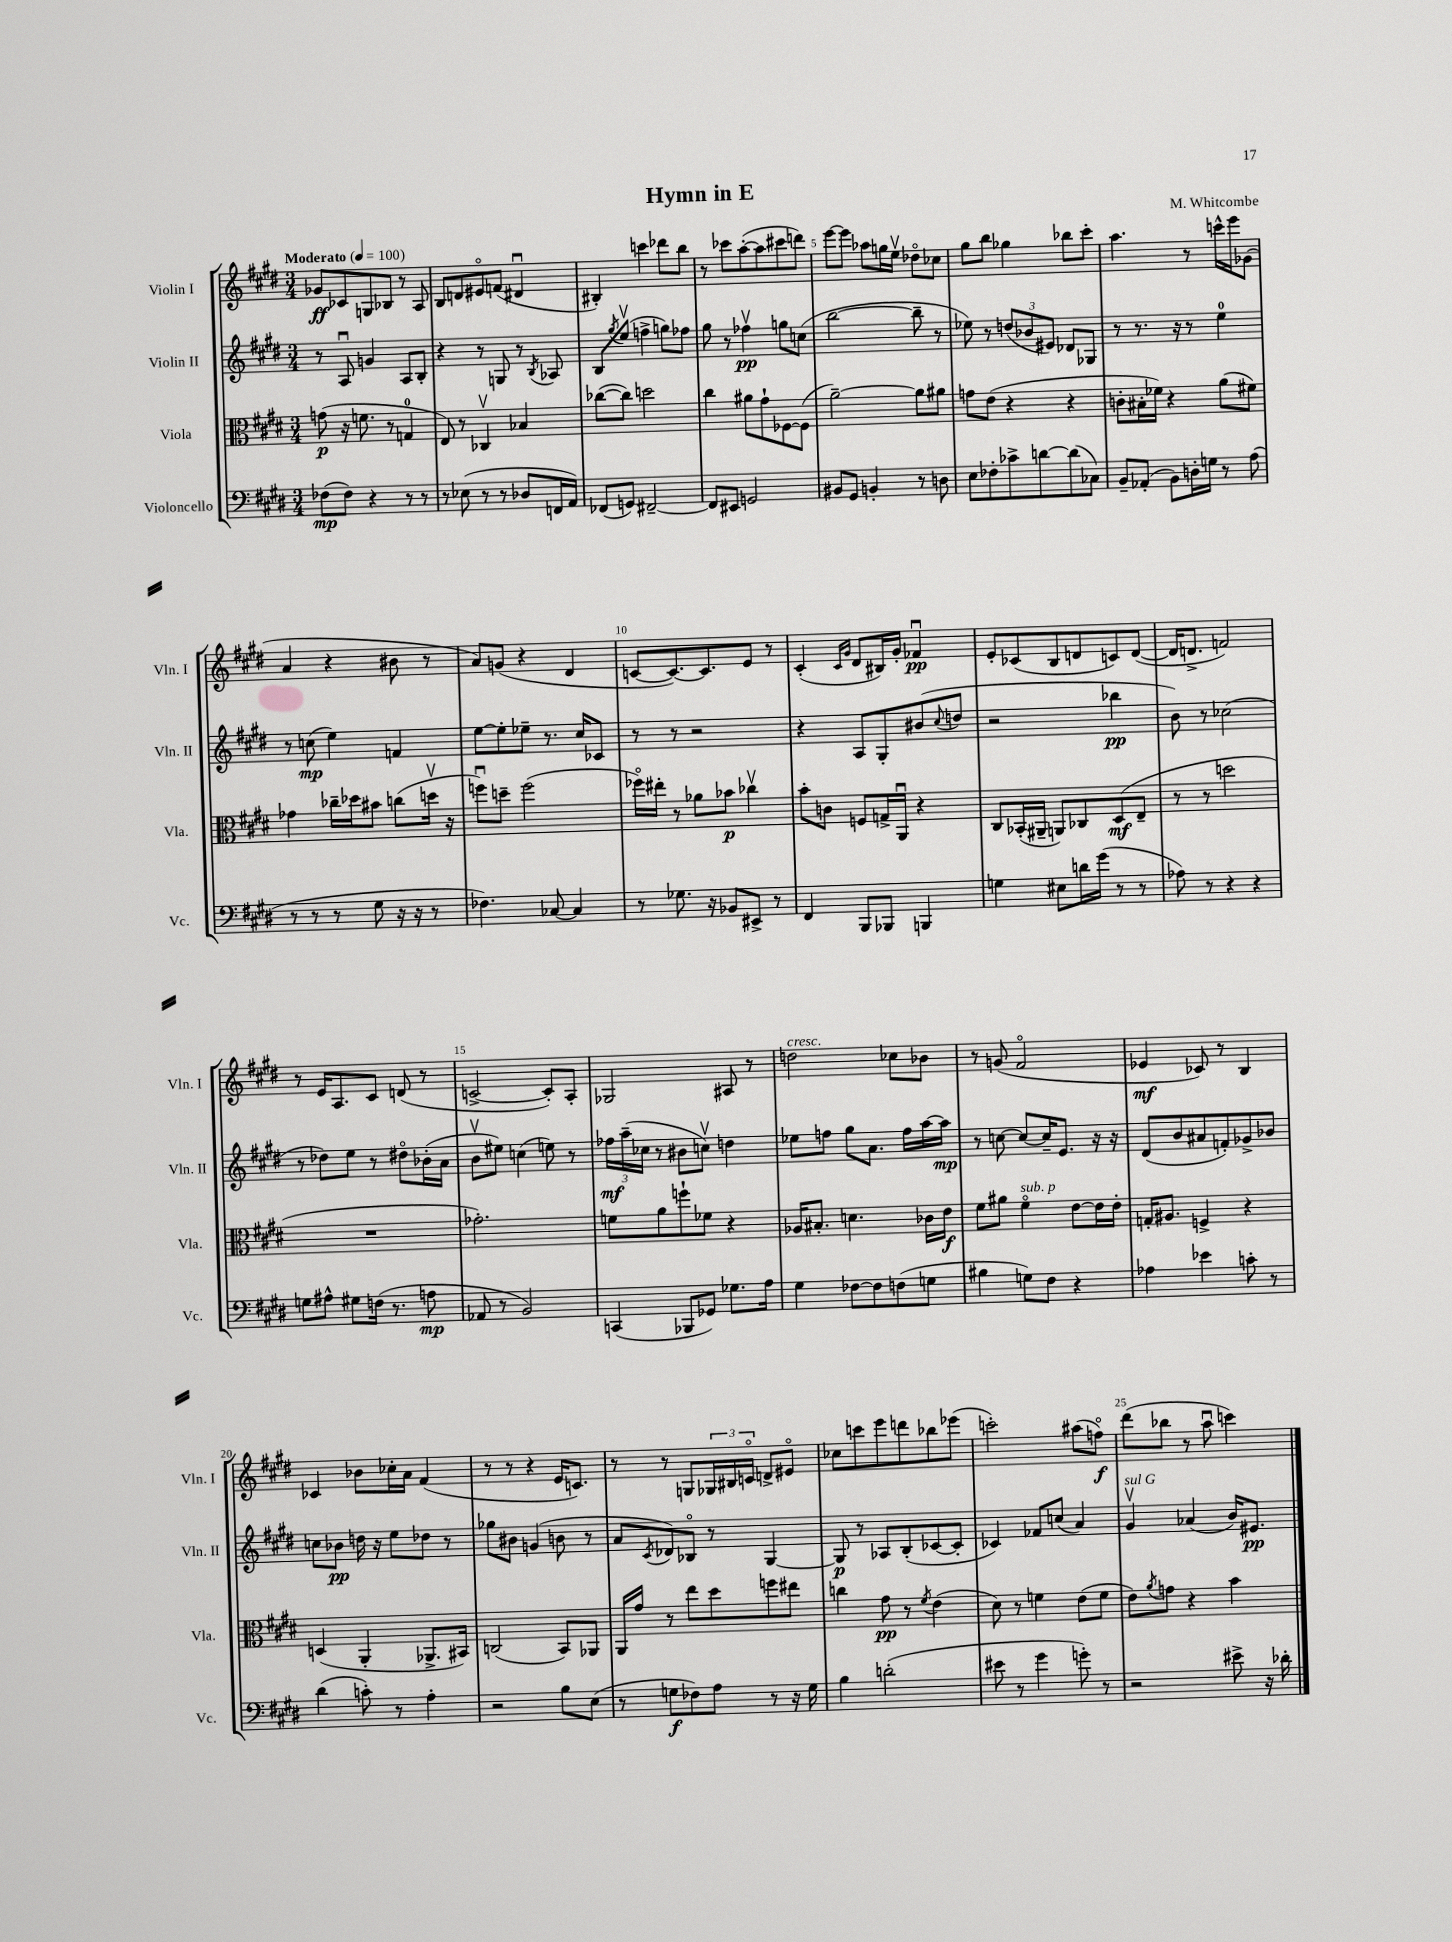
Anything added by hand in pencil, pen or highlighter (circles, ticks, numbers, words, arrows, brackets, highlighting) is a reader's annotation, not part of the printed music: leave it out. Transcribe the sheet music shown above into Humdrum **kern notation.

**kern	**dynam	**kern	**dynam	**kern	**dynam	**kern	**dynam
*part4	*part4	*part3	*part3	*part2	*part2	*part1	*part1
*staff4	*staff4	*staff3	*staff3	*staff2	*staff2	*staff1	*staff1
*I"Violoncello	*	*I"Viola	*	*I"Violin II	*	*I"Violin I	*
*I'Vc.	*	*I'Vla.	*	*I'Vln. II	*	*I'Vln. I	*
*clefF4	*	*clefC3	*	*clefG2	*	*clefG2	*
*k[f#c#g#d#]	*	*k[f#c#g#d#]	*	*k[f#c#g#d#]	*	*k[f#c#g#d#]	*
*M3/4	*	*M3/4	*	*M3/4	*	*M3/4	*
*MM100	*	*MM100	*	*MM100	*	*MM100	*
=1	=1	=1	=1	=1	=1	=1	=1
!	!	!	!	!	!	!LO:TX:a:B:t=Moderato	!
(8F-X\L	mp	(8gn\	p	8r	.	8g-X/L	ff
8F-\J)	.	16r	.	8Au/	.	8c-X/	.
.	.	8.fn\	.	.	.	.	.
4r	.	.	.	4gn/	.	8Gn/	.
.	.	8r	.	.	.	8B-X/J	.
8r	.	4Gn/	.	8A/L	.	8r	.
8r	.	.	.	8B'/J	.	8A/	.
=2	=2	=2	=2	=2	=2	=2	=2
8r	.	8E/)	.	4r	.	8B/L	.
(8E-X\	.	8r	.	.	.	8dn/	.
8r	.	4C-Xv/	.	8r	.	8e#X/	.
8r	.	.	.	8Gn/	.	(8fn/J	.
8D-X/L	.	4B-X/	.	8r	.	4d#Xu/	.
.	.	.	.	8qB/	.	.	.
16FFn/L	.	.	.	8A-X/	.	.	.
16AA/JJ)	.	.	.	.	.	.	.
=3	=3	=3	=3	=3	=3	=3	=3
(8FF-X/L	.	([8cc-X\L	.	8B/L	.	4B#X'/)	.
.	.	.	.	8qgg#/	.	.	.
8GGn/J)	.	8cc-\J])	.	(8eev/J	.	.	.
[2FF#X~/	.	2ddn\	.	4ffn^\	.	4cccn\	.
.	.	.	.	8ggn\L)	.	8ddd-X\L	.
.	.	.	.	8ff-X\J	.	8bb\J	.
=4	=4	=4	=4	=4	=4	=4	=4
8FF#/L]	.	4cc#\	.	8gg#\	.	8r	.
8EE#X/J	.	.	.	8r	.	8ccc-X\L	.
2GGn/	.	8a#X\L	.	4ff-Xv\	pp	([8aa'\	.
.	.	8g#`\	.	.	.	8aa\]	.
.	.	[8F-X\	.	8ggn\L	.	8ccc#X\	.
.	.	(8F-\J]	.	(8ccn\J	.	8dddn\J)	.
=5	=5	=5	=5	=5	=5	=5	=5
8BB#X/L	.	[2a~\)	.	[2bb\	.	[8eee\L	.
8GG#/J	.	.	.	.	.	8eee\J]	.
4BBn'/	.	.	.	.	.	8aa-X\L	.
.	.	.	.	.	.	16ggn\L	.
.	.	.	.	.	.	16eev\JJ	.
8r	.	8a\L]	.	8bb~\]	.	8dd-X\L	.
8Dn\	.	8a#X\J	.	8r	.	8cc-X\J	.
=6	=6	=6	=6	=6	=6	=6	=6
8E\L	.	8gn\L	.	8ee-X\)	.	8gg#\L	.
8F-X'\	.	(8e\J	.	8r	.	8bb\J	.
8c-X^\	.	4r	.	(12ddn/L	.	4gg-X\	.
.	.	.	.	12b-X/	.	.	.
[8dn\	.	.	.	.	.	.	.
.	.	.	.	12e#X/J)	.	.	.
(8d\]	.	4r	.	8d-X/L	.	8bb-X\L	.
8C-X\J)	.	.	.	8G-X/J	.	8ccc#'\J	.
=7	=7	=7	=7	=7	=7	=7	=7
8BB~/L	.	8cn'\L	.	8r	.	4.aa\	.
(8AA-X'/J	.	16B#X'\L	.	8.r	.	.	.
.	.	16f-X\JJ)	.	.	.	.	.
8BB\L)	.	4r	.	.	.	.	.
.	.	.	.	16r	.	.	.
16Dn'\L	.	.	.	8r	.	8r	.
16Gn\JJ	.	.	.	.	.	.	.
8r	.	(8a\L	.	4ee\	.	16cccn^^\LL	.
.	.	.	.	.	.	16eee\J	.
(8A\	.	8f#X\J)	.	.	.	(8g-X\J	.
!!LO:LB:g=z
=8	=8	=8	=8	=8	=8	=8	=8
8r	.	4g-X\	.	8r	.	4a/	.
8r	.	.	.	(8ccn\	mp	.	.
8r	.	16cc-X~\LL	.	4ee\)	.	4r	.
.	.	16dd-X\J	.	.	.	.	.
8G#\	.	8b#X\J	.	.	.	.	.
16r	.	(8ccn\L	.	4fn/	.	8b#X\	.
16r	.	.	.	.	.	.	.
8r	.	16ddnv\Jk	.	.	.	8r	.
.	.	16r	.	.	.	.	.
=9	=9	=9	=9	=9	=9	=9	=9
4.F-X\)	.	8ffnu\L)	.	[8ee\L	.	8a/L)	.
.	.	8ddn~\J	.	8ee'\]	.	(8gn/J	.
.	.	(2ff\	.	8ee-X~\J	.	4r	.
[8C-X/	.	.	.	8.r	.	.	.
4C-/]	.	.	.	.	.	4d#/	.
.	.	.	.	16cc#/KL	.	.	.
.	.	.	.	8c-X/J	.	.	.
=10	=10	=10	=10	=10	=10	=10	=10
8r	.	16ff-X\LL)	.	8r	.	[8cn/L	.
.	.	16ee#X'\JJ	.	.	.	.	.
8.G-X\	.	8r	.	8r	.	8.c/_)	.
.	.	8a-X\L	.	2r	.	.	.
16r	.	.	.	.	.	8.c/]	.
8BB-X/L	.	8b-X\J	p	.	.	.	.
8EE#X^/J	.	4cc-Xv\	.	.	.	8e/J	.
8r	.	.	.	.	.	8r	.
=11	=11	=11	=11	=11	=11	=11	=11
4FF#/	.	8b'\L	.	4r	.	(4c#'/	.
.	.	8cn\J	.	.	.	.	.
.	.	.	.	.	.	16qqc#/LL	.
.	.	.	.	.	.	16qqg#/JJ	.
8BBB/L	.	8Fn/L	.	8A/L	.	8d#/L	.
8BBB-X/J	.	16Gn^/L	.	8G#'/	.	16B#X/L)	.
.	.	16AAu/JJ	.	.	.	16g#'/JJ	.
4BBBn/	.	4r	.	(8b#X/	.	4f-Xu/	pp
.	.	.	.	8qqcc#/	.	.	.
.	.	.	.	8ddn/J	.	.	.
=12	=12	=12	=12	=12	=12	=12	=12
4Gn\	.	8C#/L	.	2r	.	8e'/L	.
.	.	(16BB-X'/L	.	.	.	(8c-X/	.
.	.	16AA#X~/JJ	.	.	.	.	.
8E#X\L	.	8AAn/L)	.	.	.	8B/	.
16dn\L	.	8C-X/	.	.	.	8dn/	.
(16g#\JJ	.	.	.	.	.	.	.
8r	.	(8D#/	mf	4bb-X\	pp	8cn/)	.
8r	.	8E~/J	.	.	.	([8d/J	.
=13	=13	=13	=13	=13	=13	=13	=13
8A-X\)	.	8r	.	8b\)	.	16d/KL]	.
.	.	.	.	.	.	8.dn^/J	.
8r	.	8r	.	8r	.	.	.
4r	.	2ddn\	.	(2cc-X\	.	2fn/)	.
4r	.	.	.	.	.	.	.
!!LO:LB:g=z
=14	=14	=14	=14	=14	=14	=14	=14
8Gn\L	.	2.r	.	8r	.	8r	.
8A#X^^\J	.	.	.	8dd-X\L)	.	16e/KL	.
.	.	.	.	.	.	8.A/	.
8G#X\L	.	.	.	8ee\J	.	.	.
(16Fn\Jk	.	.	.	8r	.	8c#/J	.
8.r	.	.	.	.	.	.	.
.	.	.	.	8dd#X\L	.	(8dn/	.
8An\	mp	.	.	(16b-X'\L	.	8r	.
.	.	.	.	16a\JJ	.	.	.
=15	=15	=15	=15	=15	=15	=15	=15
8AA-X/	.	2.g-X'\)	.	8bv\L	.	[2cn^/	.
8r	.	.	.	8ee#X\J)	.	.	.
2BB/)	.	.	.	(4ccn\	.	.	.
.	.	.	.	8een\)	.	8c'/L])	.
.	.	.	.	8r	.	8A'/J	.
=16	=16	=16	=16	=16	=16	=16	=16
(4CCn/	.	8fn\L	.	24ff-X\LL	mf	2G-X/	.
.	.	.	.	(24aa~\	.	.	.
.	.	.	.	24cc-X\JJ	.	.	.
.	.	8a\	.	8r	.	.	.
8BBB-X/L	.	8ffn`\	.	8b#X\L	.	.	.
8GG-X/J)	.	8f-X\J	.	8ccnv\J)	.	.	.
8.G-X\L	.	4r	.	4ddn\	.	8A#X/	.
.	.	.	.	.	.	8r	.
16A\Jk	.	.	.	.	.	.	.
=17	=17	=17	=17	=17	=17	=17	=17
!	!	!	!	!	!	!LO:TX:a:i:t=cresc.	!
4G#\	.	16A-X/KL	.	8ee-X\L	.	2ddn\	.
.	.	8.B#X'/J	.	.	.	.	.
.	.	.	.	8ffn\J	.	.	.
[8F-X\L	.	4.dn\	.	8gg#\L	.	.	.
8F-\]	.	.	.	8.a\J	.	.	.
(8Fn\	.	.	.	.	.	8cc-X\L	.
.	.	.	.	16ff\LL	.	.	.
8Gn\J	.	16c-X\LL	.	[16aa\	.	8b-X\J	.
.	.	16e\JJ	f	16aa\JJ]	mp	.	.
=18	=18	=18	=18	=18	=18	=18	=18
4B#X\	.	8f#\L	.	8r	.	8r	.
.	.	8a#X\J	.	[8ccn\	.	(8gn/	.
!	!	!LO:TX:a:i:t=sub. p	!	!	!	!	!
8Gn\L)	.	4f#\	.	8cc/L_	.	2f#/	.
8F#\J	.	.	.	16cc~/K]	.	.	.
.	.	.	.	8.e/J	.	.	.
4r	.	[8e\L	.	.	.	.	.
.	.	16e\L]	.	16r	.	.	.
.	.	16e'\JJ	.	16r	.	.	.
=19	=19	=19	=19	=19	=19	=19	=19
4A-X\	.	16Gn'/KL	.	(8d#/L	.	4e-X/	mf
.	.	8.A#X/J	.	.	.	.	.
.	.	.	.	8b/	.	.	.
4e-X\	.	4Fn^/	.	8a#X/	.	8c-X/)	.
.	.	.	.	8fn'/)	.	8r	.
8cn'\	.	4r	.	8g-X^/	.	4B/	.
8r	.	.	.	8b-X/J	.	.	.
!!LO:LB:g=z
=20	=20	=20	=20	=20	=20	=20	=20
(4d#\	.	(4Dn/	.	8ccn\L	.	4c-X/	.
.	.	.	.	8b-X\J	pp	.	.
8cn'\)	.	4AA'/	.	16ddn\	.	8b-X\L	.
.	.	.	.	16r	.	.	.
8r	.	.	.	8ee\L	.	16cc-X'\L	.
.	.	.	.	.	.	16a\JJ	.
4A'\	.	8.AA-X^/L	.	8dd-X\J	.	(4f#/	.
.	.	.	.	8r	.	.	.
.	.	16BB#X/Jk)	.	.	.	.	.
=21	=21	=21	=21	=21	=21	=21	=21
2r	.	(2Cn/	.	8gg-X\L	.	8r	.
.	.	.	.	8b#X\J	.	8r	.
.	.	.	.	(4gn/	.	4r	.
8B\L	.	8BB/L)	.	8bn\	.	16e/KL	.
.	.	.	.	.	.	8.cn/J)	.
(8E\J	.	8AA-X/J	.	8r	.	.	.
=22	=22	=22	=22	=22	=22	=22	=22
8r	.	16AA/LL	.	8a/L	.	8r	.
.	.	16g#/JJ	.	.	.	.	.
.	.	.	.	8qc#/	.	.	.
8Gn\L	f	8r	.	8d-X/)	.	8r	.
8F-X\)	.	8ee\L	.	8B-X/J	.	8Gn/L	.
8A\J	.	8dd#\	.	8r	.	24G-X/L	.
.	.	.	.	.	.	24B#X/	.
.	.	.	.	.	.	24cn/JJ	.
8r	.	8ffn\	.	[4G#/	.	8dn^/L	.
16r	.	8ee#X\J	.	.	.	8e#X/J	.
16G\	.	.	.	.	.	.	.
=23	=23	=23	=23	=23	=23	=23	=23
4B\	.	4ccn\	.	8G#/]	p	8cc-X\L	.
.	.	.	.	8r	.	8cccn\	.
(2dn'\	.	8g#\	pp	8A-X/L	.	8eee\	.
.	.	8r	.	(8B'/	.	8dddn\	.
.	.	8qf#/	.	.	.	.	.
.	.	(4e\	.	[8c-X/	.	8bb-X\	.
.	.	.	.	8c-'/J]	.	(8eee-X\J	.
=24	=24	=24	=24	=24	=24	=24	=24
8e#X\	.	8d#\)	.	4c-X/)	.	2cccn'\)	.
8r	.	8r	.	.	.	.	.
4g#\	.	4fn\	.	8f-X/L	.	.	.
.	.	.	.	(8ccn/J	.	.	.
8gn'\)	.	(8e\L	.	4a/)	.	(8aa#X\L	.
8r	.	8f\J	.	.	.	8ffn\J)	f
=25	=25	=25	=25	=25	=25	=25	=25
!	!	!	!	!LO:TX:a:i:t=sul G	!	!	!
2r	.	8e\L)	.	4g#v/	.	(8ddd#\L	.
.	.	8qa/	.	.	.	.	.
.	.	8gn\J	.	.	.	8bb-X\J	.
.	.	4r	.	(4a-X/	.	8r	.
.	.	.	.	.	.	8aau\	.
8e#X^\	.	4b\	.	16b/KL)	.	4cccn\)	.
.	.	.	.	8.e#X/J	pp	.	.
16r	.	.	.	.	.	.	.
16d-X'\	.	.	.	.	.	.	.
==	==	==	==	==	==	==	==
*-	*-	*-	*-	*-	*-	*-	*-
